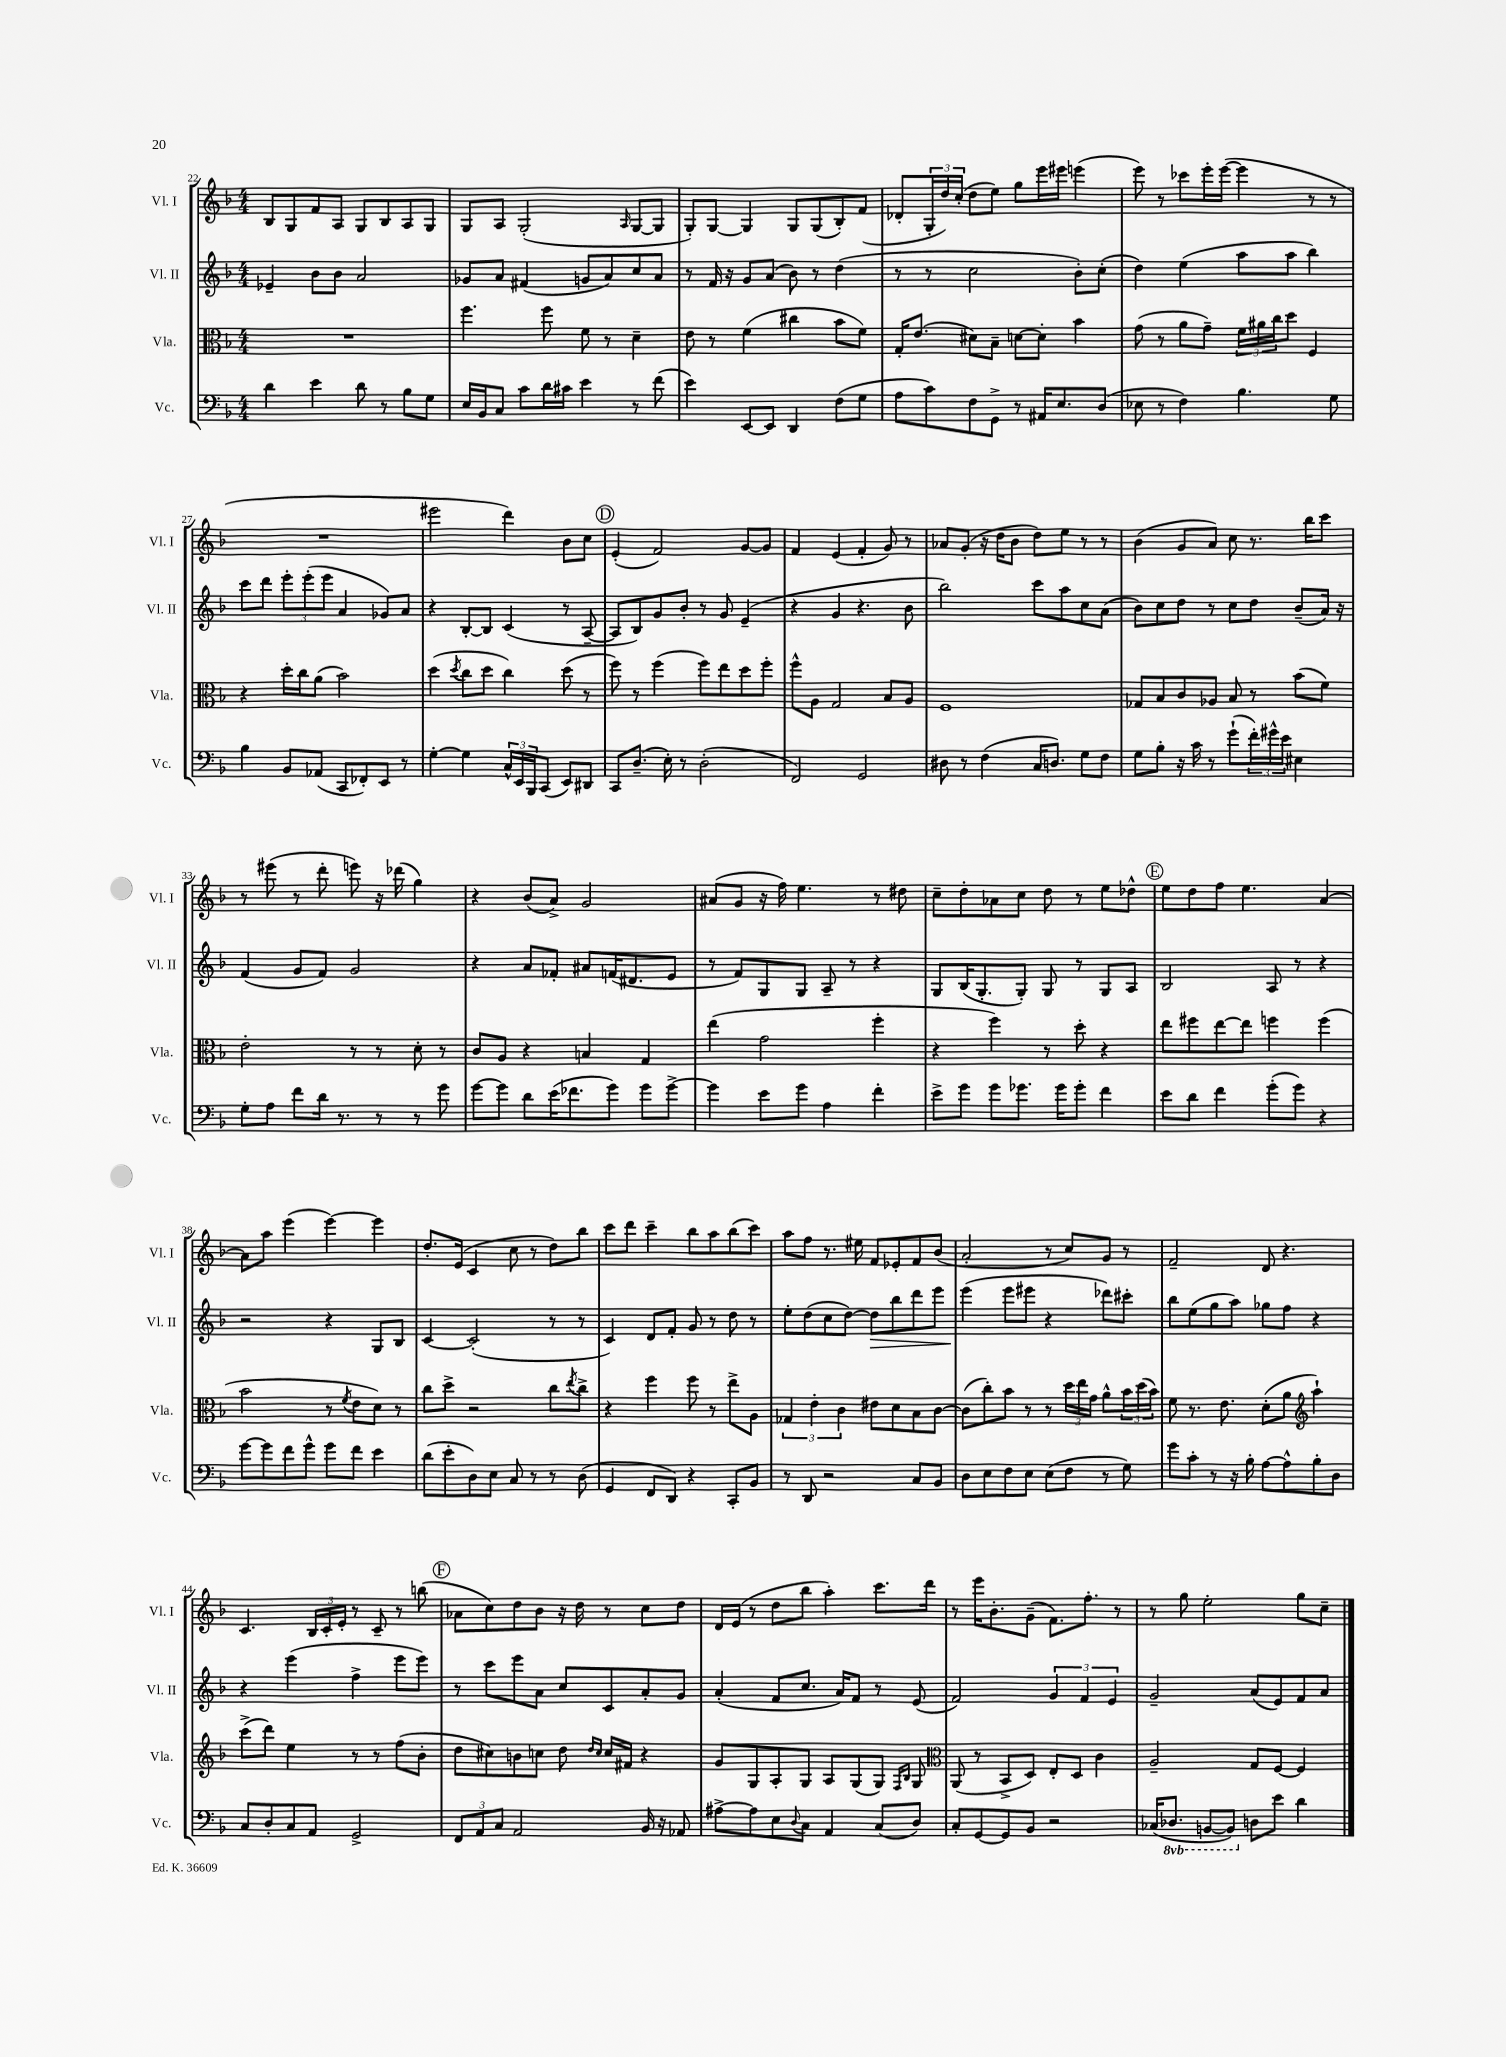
<<
\new StaffGroup <<
\new Staff = "s0" \with { instrumentName = "Vl. I" shortInstrumentName = "Vl. I" } {
    \clef treble \key f \major \numericTimeSignature \time 4/4
    bes8 g8 f'8 a8 g8 bes8 a8 g8 |
    g8 a8 g2-.( \grace { a16 } g8~ g8 |
    g8-.) g8~ g4 g8 g8( bes8-.) f'8( |
    des'8-. \tuplet 3/2 { g16-. d''16) c''16-.( } d''8 e''8) g''8 e'''16 eis'''16 e'''4( |
    e'''8) r8 ces'''8 e'''16-. e'''16~( e'''4 r8 r8 |
    R1 |
    eis'''2 d'''4) bes'8 c''8 |
    \mark \markup { \circle "D" } e'4-.( f'2) g'8~ g'8 |
    f'4 e'4( f'4-. g'8) r8 |
    aes'8 g'8-.( r16 d''16 bes'8 d''8) e''8 r8 r8 |
    bes'4( g'8 a'8) c''8 r8. bes''16 c'''8 |
    r8 eis'''8( r8 d'''8-. e'''8) r16 des'''16( g''4) |
    r4 bes'8( a'8->) g'2 |
    ais'8( g'8 r16 f''16) e''4. r8 dis''8 |
    c''8-- d''8-. aes'8 c''8 d''8 r8 e''8 des''8-^ |
    \mark \markup { \circle "E" } e''8 d''8 f''8 e''4. a'4~ |
    a'8 a''8 e'''4( e'''4~) e'''4 |
    d''8.-. e'16( c'4 c''8 r8 d''8) bes''8 |
    c'''8 d'''8 c'''4-- bes''8 a''8 bes''8( c'''8) |
    a''8 f''8 r8. eis''16 f'8 ees'8-. f'8 bes'8( |
    a'2-. r8 c''8) g'8 r8 |
    f'2-- d'8 r4. |
    c'4. \tuplet 3/2 { bes16 c'16-. e'16-. } r8 c'8-- r8 b''8( |
    \mark \markup { \circle "F" } aes'8 c''8) d''8 bes'8 r16 d''16 r8 c''8 d''8 |
    d'16 e'16( r8 d''8 bes''8 a''4-.) c'''8. d'''16 |
    r8 e'''16 bes'8.-. g'8--( f'8.) f''8.-. r8 |
    r8 g''8 e''2-. g''8 c''8-- \bar "|." |
}
\new Staff = "s1" \with { instrumentName = "Vl. II" shortInstrumentName = "Vl. II" } {
    \clef treble \key f \major \numericTimeSignature \time 4/4
    ees'4-- bes'8 bes'8 a'2 |
    ges'8 a'8 fis'4( g'8 a'8) c''8 a'8 |
    r8 f'16 r16 g'8 a'8( bes'8) r8 d''4( |
    r8 r8 c''2 bes'8-.) c''8-.( |
    d''4) e''4( a''8 a''8 bes''4) |
    c'''8 d'''8 \tuplet 3/2 { e'''8-. e'''8-.( e'''8 } a'4 ges'8) a'8 |
    r4 bes8~-. bes8 c'4( r8 a8~-- |
    \mark \markup { \circle "D" } a8 bes8) g'8 bes'8-. r8 g'8 e'4--( |
    r4 g'4 r4. bes'8 |
    bes''2) c'''8 a''8 c''8 a'8( |
    bes'8) c''8 d''8 r8 c''8 d''8 bes'8--( a'16) r16 |
    f'4( g'8 f'8) g'2 |
    r4 a'8 fes'8-. ais'8 f'16( dis'8. e'8 |
    r8 f'8) g8 g8 a8-- r8 r4 |
    g8 bes16( g8.-. g8-.) g8 r8 g8 a8 |
    \mark \markup { \circle "E" } bes2 a8 r8 r4 |
    r2 r4 g8 bes8 |
    c'4~ c'2-.( r8 r8 |
    c'4) d'8 f'8-. g'8 r8 d''8 r8 |
    e''8-. d''8( c''8 d''8~) d''8\> bes''8 d'''8 e'''8 |
    e'''4\!( e'''8 eis'''8 r4 des'''8) cis'''8-. |
    bes''8 e''8( g''8 a''8) ges''8 f''8 r4 |
    r4 e'''4( f''4-> e'''8 e'''8) |
    \mark \markup { \circle "F" } r8 c'''8 e'''8 a'8 c''8 c'8 a'8-. g'8 |
    a'4-.( f'8 c''8. a'16) f'8 r8 e'8( |
    f'2) \tuplet 3/2 { g'4 f'4 e'4 } |
    g'2-- a'8( e'8) f'8 a'8 \bar "|." |
}
\new Staff = "s2" \with { instrumentName = "Vla." shortInstrumentName = "Vla." } {
    \clef alto \key f \major \numericTimeSignature \time 4/4
    R1 |
    f''4. f''8 f'8 r8 d'4-- |
    e'8 r8 f'4( cis''4 bes'8 f'8) |
    g16-. e'8.( dis'8) bes8-- d'8~ d'8-. bes'4 |
    g'8( r8 a'8 g'8--) \tuplet 3/2 { f'16 ais'16 c''16 } d''8 f4 |
    r4 d''16-. c''16 a'8( bes'2) |
    d''4( \acciaccatura { d''8 } c''8 d''8 c''4) d''8( r8 |
    \mark \markup { \circle "D" } f''8) r8 f''4( f''8) e''8 d''8 f''8-. |
    f''8-^ a8 g2 bes8 a8 |
    f1 |
    ges8 bes8 c'8 aes8 bes8 r8 bes'8( f'8) |
    e'2-. r8 r8 d'8-. r8 |
    c'8 a8 r4 b4 g4 |
    e''4( g'2 f''4-. |
    r4 f''4) r8 d''8-. r4 |
    \mark \markup { \circle "E" } e''8 fis''8 e''8~ e''8 f''4 f''4( |
    bes'2 r8 \acciaccatura { f'8 } e'8 d'8) r8 |
    c''8 d''8-> r2 c''8 \acciaccatura { e''8 } c''8-> |
    r4 f''4 f''8 r8 e''8-> a8 |
    \tuplet 3/2 { ges4 e'4-. c'4 } eis'8 d'8 bes8 c'8~ |
    c'8( c''8-.) bes'8 r8 r8 \tuplet 3/2 { d''16 e''16 g'16 } a'8-^ \tuplet 3/2 { bes'16 d''16( bes'16) } |
    f'8 r8. e'8. d'8-.( a'8 \clef treble a''4-!) |
    c'''8->( d'''8) e''4 r8 r8 f''8( bes'8-. |
    \mark \markup { \circle "F" } d''8 cis''8) b'8 c''8 d''8 \grace { d''16 c''16 } c''16 fis'16 r4 |
    g'8 g8 a8-. g8 a8 g8( g8) \grace { f16 bes16 } g8 |
    \clef alto a,8( r8 bes,8-> d8) e8-. d8 c'4 |
    a2-- g8 f8~ f4 \bar "|." |
}
\new Staff = "s3" \with { instrumentName = "Vc." shortInstrumentName = "Vc." } {
    \clef bass \key f \major \numericTimeSignature \time 4/4 \set Staff.ottavationMarkups = #ottavation-simple-ordinals
    d'4 e'4 d'8 r8 bes8 g8 |
    e16 bes,16 c8 c'8 d'16 cis'16 e'4 r8 f'8( |
    e'4) e,8~ e,8 d,4 f8( g8 |
    a8 c'8) f8 g,8-> r8 ais,16 e8. d8( |
    ees8 r8 f4) bes4. g8 |
    bes4 bes,8 aes,8( c,8 fes,8-.) e,8 r8 |
    g4~-. g4 \tuplet 3/2 { c16-^ e,16 bes,,16 } c,8( e,8) dis,8 |
    \mark \markup { \circle "D" } c,8 d8.--( e16-.) r8 d2-.( |
    f,2) g,2 |
    dis8 r8 f4( c16 d8.) g8 f8 |
    g8 bes8-. r16 c'16 r8 g'8-!( \tuplet 3/2 { f'16-.) gis'16-^ e'16 } eis4 |
    g8-. a8 f'8 d'16 r8. r8 r8 g'8 |
    g'8~ g'8 d'8 e'16( fes'8. g'8) g'8 g'8~-> |
    g'4 e'8 g'8 a4 f'4-. |
    e'8-> g'8 g'8 ges'8. ges'16 ges'8-. f'4 |
    \mark \markup { \circle "E" } e'8 d'8 f'4 g'8-.( g'8) r4 |
    g'8~ g'8 f'8 g'8-^ g'8 f'8 e'4 |
    d'8( e'8-. d8) e8 c8 r8 r8 d8( |
    g,4 f,8 d,8) r4 c,8-. bes,8 |
    r8 d,8 r2 c8 bes,8 |
    d8 e8 f8 e8 e8( f8 r8 g8) |
    g'8 c'8-. r8 r16 bes16-. a8~ a8-^ bes8-. d8 |
    c8 d8-. c8 a,8 g,2-> |
    \mark \markup { \circle "F" } \tuplet 3/2 { f,8 a,8 c8 } a,2 bes,16 r16 aes,8 |
    ais8~-> ais8 e8 \appoggiatura { d8 } c8 a,4 c8( d8) |
    c8-. g,8~ g,8 bes,8 r2 |
    ces16( \ottava #-1 des,8. b,,8~ b,,8) \ottava #0 d!8 e'8 d'4 \bar "|." |
}
>>
>>
\layout { \context { \Score currentBarNumber = #22 } }
